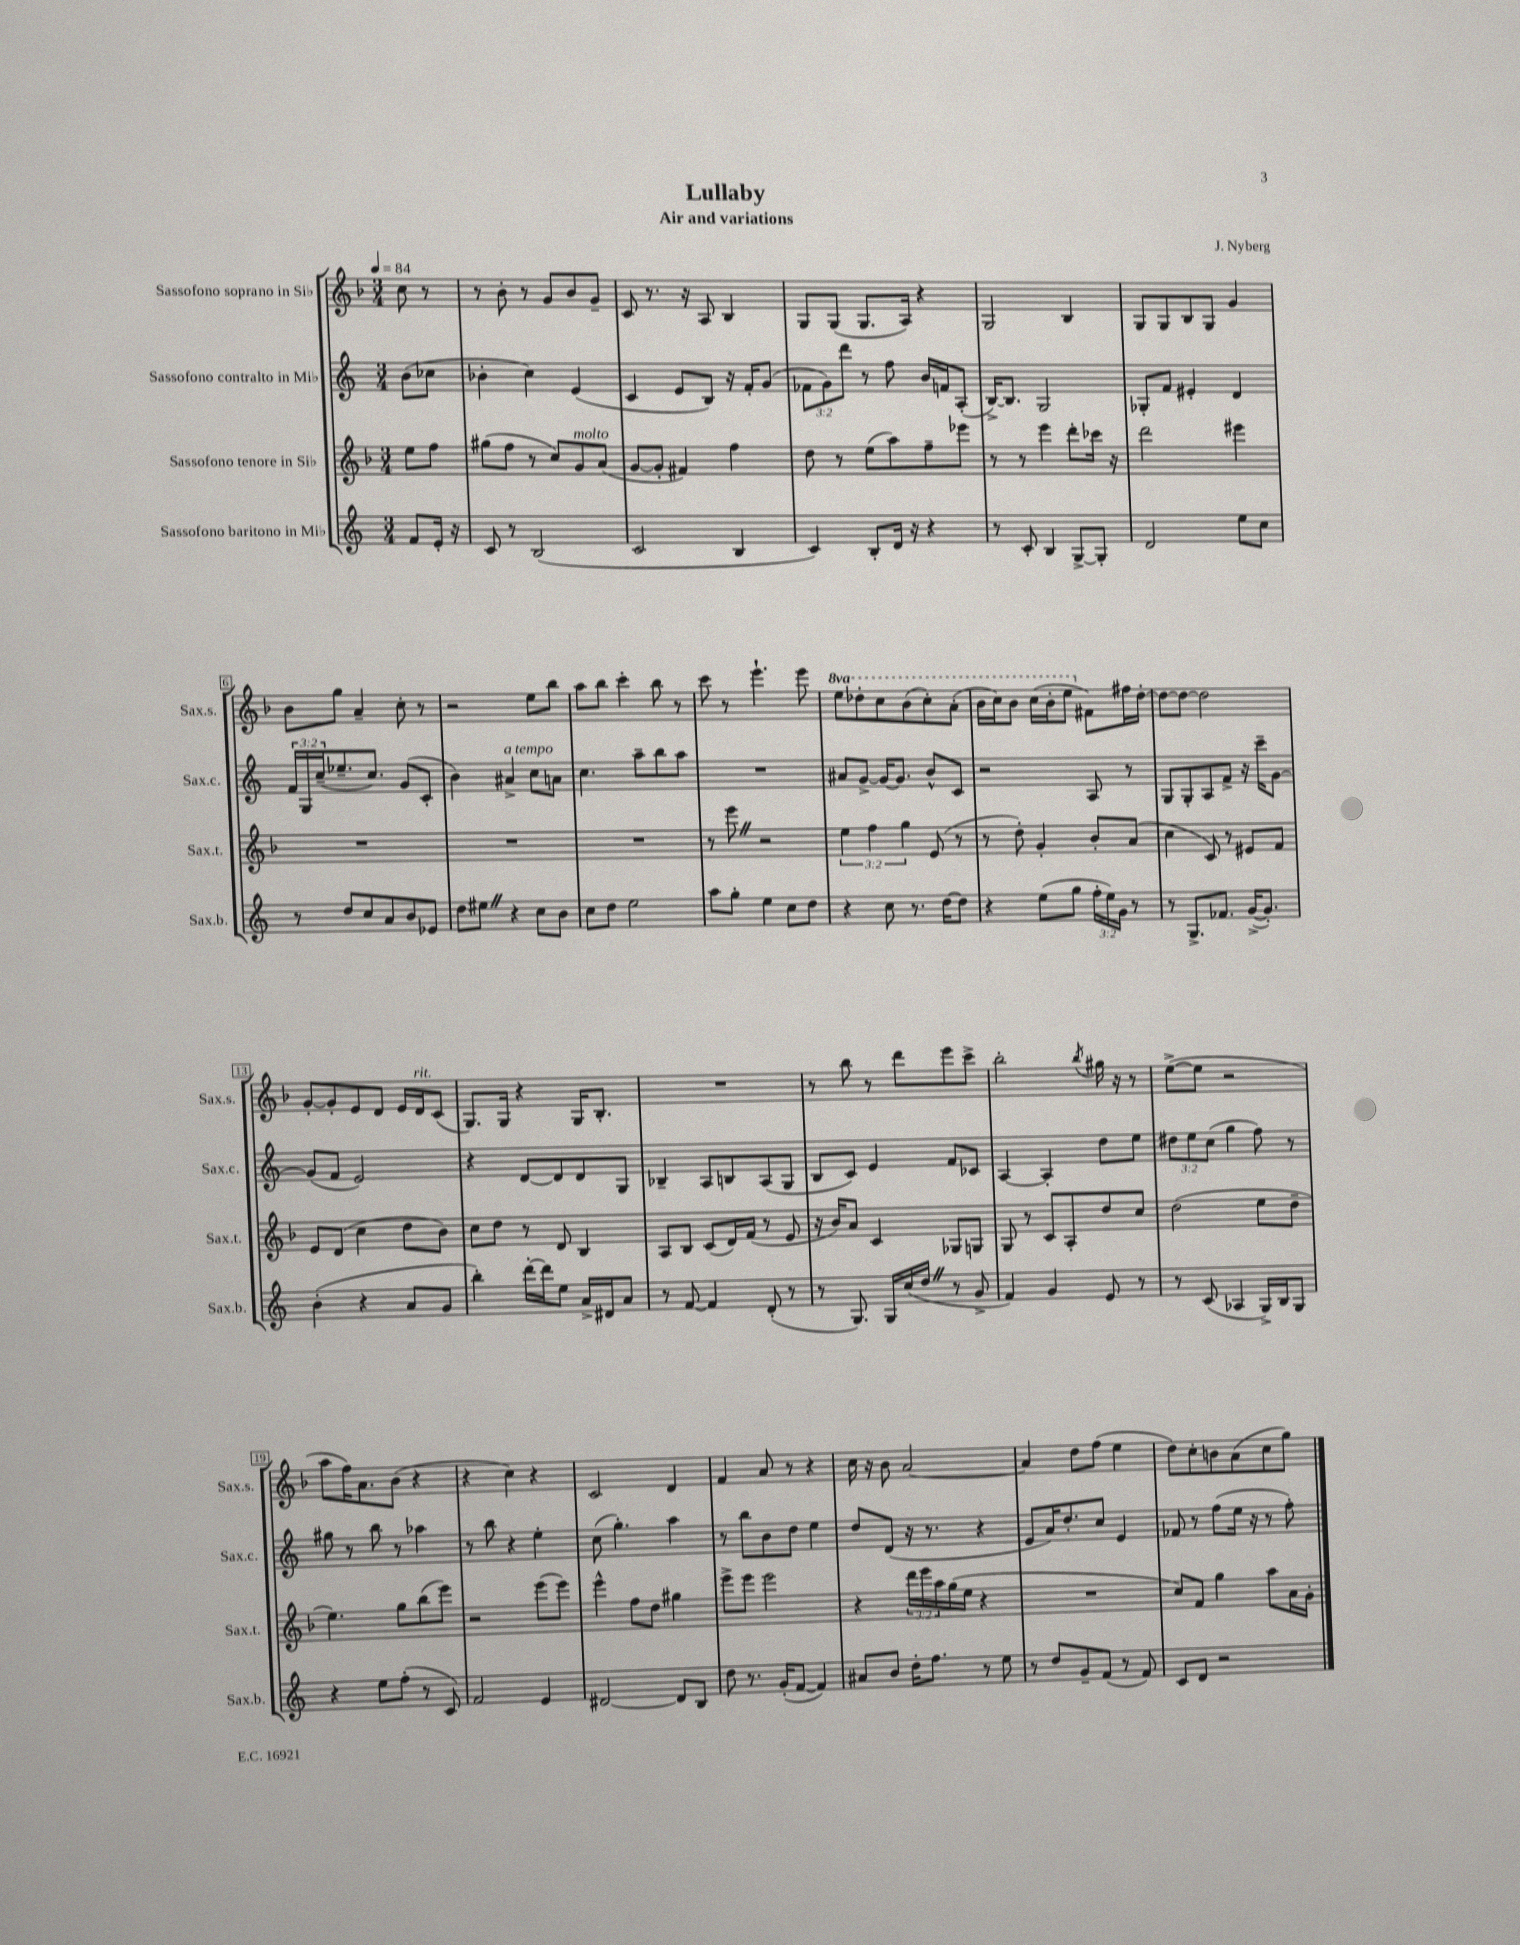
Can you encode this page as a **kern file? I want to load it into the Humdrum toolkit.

**kern	**kern	**kern	**kern
*staff4	*staff3	*staff2	*staff1
*clefG2	*clefG2	*clefG2	*clefG2
*k[]	*k[b-]	*k[]	*k[b-]
*M3/4	*M3/4	*M3/4	*M3/4
*MM84	*MM84	*MM84	*MM84
8f	8ee	(8b	8cc
16e'	8ff	8cc-	8r
16r	.	.	.
=	=	=	=
8c	(8gg#	4b-'	8r
8r	8ff	.	8b-'
(2B	8r	4cc)	8r
.	8cc)	.	8g
.	8g	(4e	8b-
.	(8a	.	8g~
=	=	=	=
2c	[8g	4c	8c
.	8g']	.	8.r
.	4f#)	8e	.
.	.	.	16r
.	.	8B)	8A
4B	4ff	16r	4B-
.	.	16f'	.
.	.	(8g	.
=	=	=	=
4c)	8dd	12f-	8G
.	.	12g)	.
.	8r	.	(8G
.	.	12ddd	.
8B'	(8ee	8r	8.G
16d	8aa)	8ff	.
16r	.	.	16A)
4r	8ff~	16b	4r
.	.	16f	.
.	8eee-	(8A'	.
=	=	=	=
8r	8r	[16B^)	2G
.	.	8.B]	.
8c'	8r	.	.
4B	4eee	2G	.
[8G^	8ddd'	.	4B-
8G']	16ccc-	.	.
.	16r	.	.
=	=	=	=
2d	2ddd	8G-'	8G
.	.	8f	8G
.	.	4e#'	8B-
.	.	.	8G
8ee	4eee#	4d	4g
8cc	.	.	.
=	=	=	=
8r	2.r	24f	8b-
.	.	24G	.
.	.	(24cc~	.
8dd	.	8.ee-~	8gg
8cc	.	.	4a~
.	.	8.cc)	.
8a	.	.	.
8b	.	(8g	8cc'
8e-	.	8c'	8r
=	=	=	=
8dd	2.r	4b)	2r
8ee#	.	.	.
4r	.	4a#^	.
8cc	.	8cc	8ee
8b	.	8a	8bb-
=	=	=	=
8cc	2.r	4.cc	8aa
8dd	.	.	8bb-
2ee	.	.	4ccc'
.	.	8aa~	.
.	.	8bb	8bb-
.	.	8aa	8r
=	=	=	=
8aa	8r	2.r	8ccc
8gg'	8eee	.	8r
4ee	2r	.	4.eee`
8cc	.	.	.
8dd	.	.	8eee
=	=	=	=
4r	6ee	8a#	8eee
.	.	[8g^	8ddd-'
.	6ff	.	.
8cc	.	16g_	8ccc
.	.	8.g]	.
.	6gg	.	.
8.r	.	.	(8bb-
.	(8e	8b^^	8ccc')
[16dd	.	.	.
8dd]	8r	8c	(8aa'
=	=	=	=
4r	8r	2r	16bb-
.	.	.	16ccc)
.	8dd')	.	8bb-
(8ee	4g'	.	(16ccc
.	.	.	16bb-'
8gg	.	.	8eee
24ff'	8b-'	8A	8f#)
24ee)	.	.	.
24g	.	.	.
8r	(8a	8r	16ff#
.	.	.	[16dd'
=	=	=	=
8r	4cc	8G	8dd_
8.G^	.	8G'	8dd_
.	8c)	8A	2dd]
8.f-	.	.	.
.	8r	8f^	.
([16g^	8e#	16r	.
8.g'])	.	16ccc~	.
.	8f	[8g	.
=	=	=	=
(4b'	8e	(8g]	[8g'
.	(8d	8f	8g']
4r	4cc	2e)	8e
.	.	.	8d
8a	8dd	.	16e
.	.	.	16d
8g	8b-)	.	(8c
=	=	=	=
4bb')	8cc	4r	8.G)
.	8dd	.	.
.	.	.	16G
[16ddd'	8r	[8d	4r
16ddd]	.	.	.
8ee	8d	8d]	.
16a^	4B-	8d	16G
16d#	.	.	8.B-'
8a	.	8G	.
=	=	=	=
8r	8A	4B-~	2.r
[8f	8B-	.	.
4f]	(8c	8A	.
.	16d)	8B	.
.	(16f	.	.
(8d'	8r	(8A	.
8r	8e	8G	.
=	=	=	=
8r	16r	8B	8r
.	16b-)	.	.
8.G)	8a	8c)	8bb-
.	4c	4e	8r
16G	.	.	.
(16cc	.	.	8ddd
16dd	.	.	.
8r	8G-	8f	8eee
8g^	8G	8c-	8ccc^
=	=	=	=
4f)	8G	[4A	2bb-'
.	8r	.	.
4g	8c	4A']	.
.	8A'	.	.
.	.	.	8qbb-
8e	8dd	8dd	16gg#
.	.	.	16r
8r	8cc	8ee	8r
=	=	=	=
8r	(2dd	12dd#	([8ee^
.	.	12ee	.
(8c	.	.	8ee]
.	.	(12cc	.
4A-	.	4gg	2r
16G^)	8ee	8ff)	.
16B	.	.	.
8G	8dd~	8r	.
=	=	=	=
4r	4.ee)	8gg#	8aa
.	.	8r	16ff)
.	.	.	8.a
8ee	.	8bb	.
(8ff'	8gg	8r	(8b-
8r	(8bb-	4aa-	4r
8c)	8eee)	.	.
=	=	=	=
2f	2r	8r	4r
.	.	8bb	.
.	.	4r	4cc)
4e	(8eee	4ee'	4r
.	8eee)	.	.
=	=	=	=
[2d#	4eee^^	(8cc	2c
.	.	4.gg')	.
.	8ff	.	.
.	8dd	.	.
8d#]	4gg#	4aa	4d
8B	.	.	.
=	=	=	=
8dd	8eee^	8r	4f
8.r	8eee	8bb	.
.	2eee	8b	8a
(16g'	.	.	.
[8f	.	8dd	8r
4f])	.	4ee	4r
=	=	=	=
8a#	4r	8dd	16cc
.	.	.	16r
8b	.	(8d	8b-
16dd'	24ddd	16r	[2a
.	24eee	.	.
8.ff	.	8.r	.
.	24aa	.	.
.	(16gg	.	.
.	16ee	.	.
8r	4r	4r	.
8ee	.	.	.
=	=	=	=
8r	2.r	8e	4a]
8dd	.	16a)	.
.	.	8.dd'	.
8g~	.	.	8dd
(8f	.	8cc	(8ff
8r	.	4e	4ee
8f)	.	.	.
=	=	=	=
8c	8cc)	8f-	8dd)
8d	8f	8r	8cc'
2r	4gg	(8ff	8b
.	.	16ee	(8a
.	.	16r	.
.	8aa	8r	8cc
.	16a	8ff')	8gg)
.	16g'	.	.
==	==	==	==
*-	*-	*-	*-
